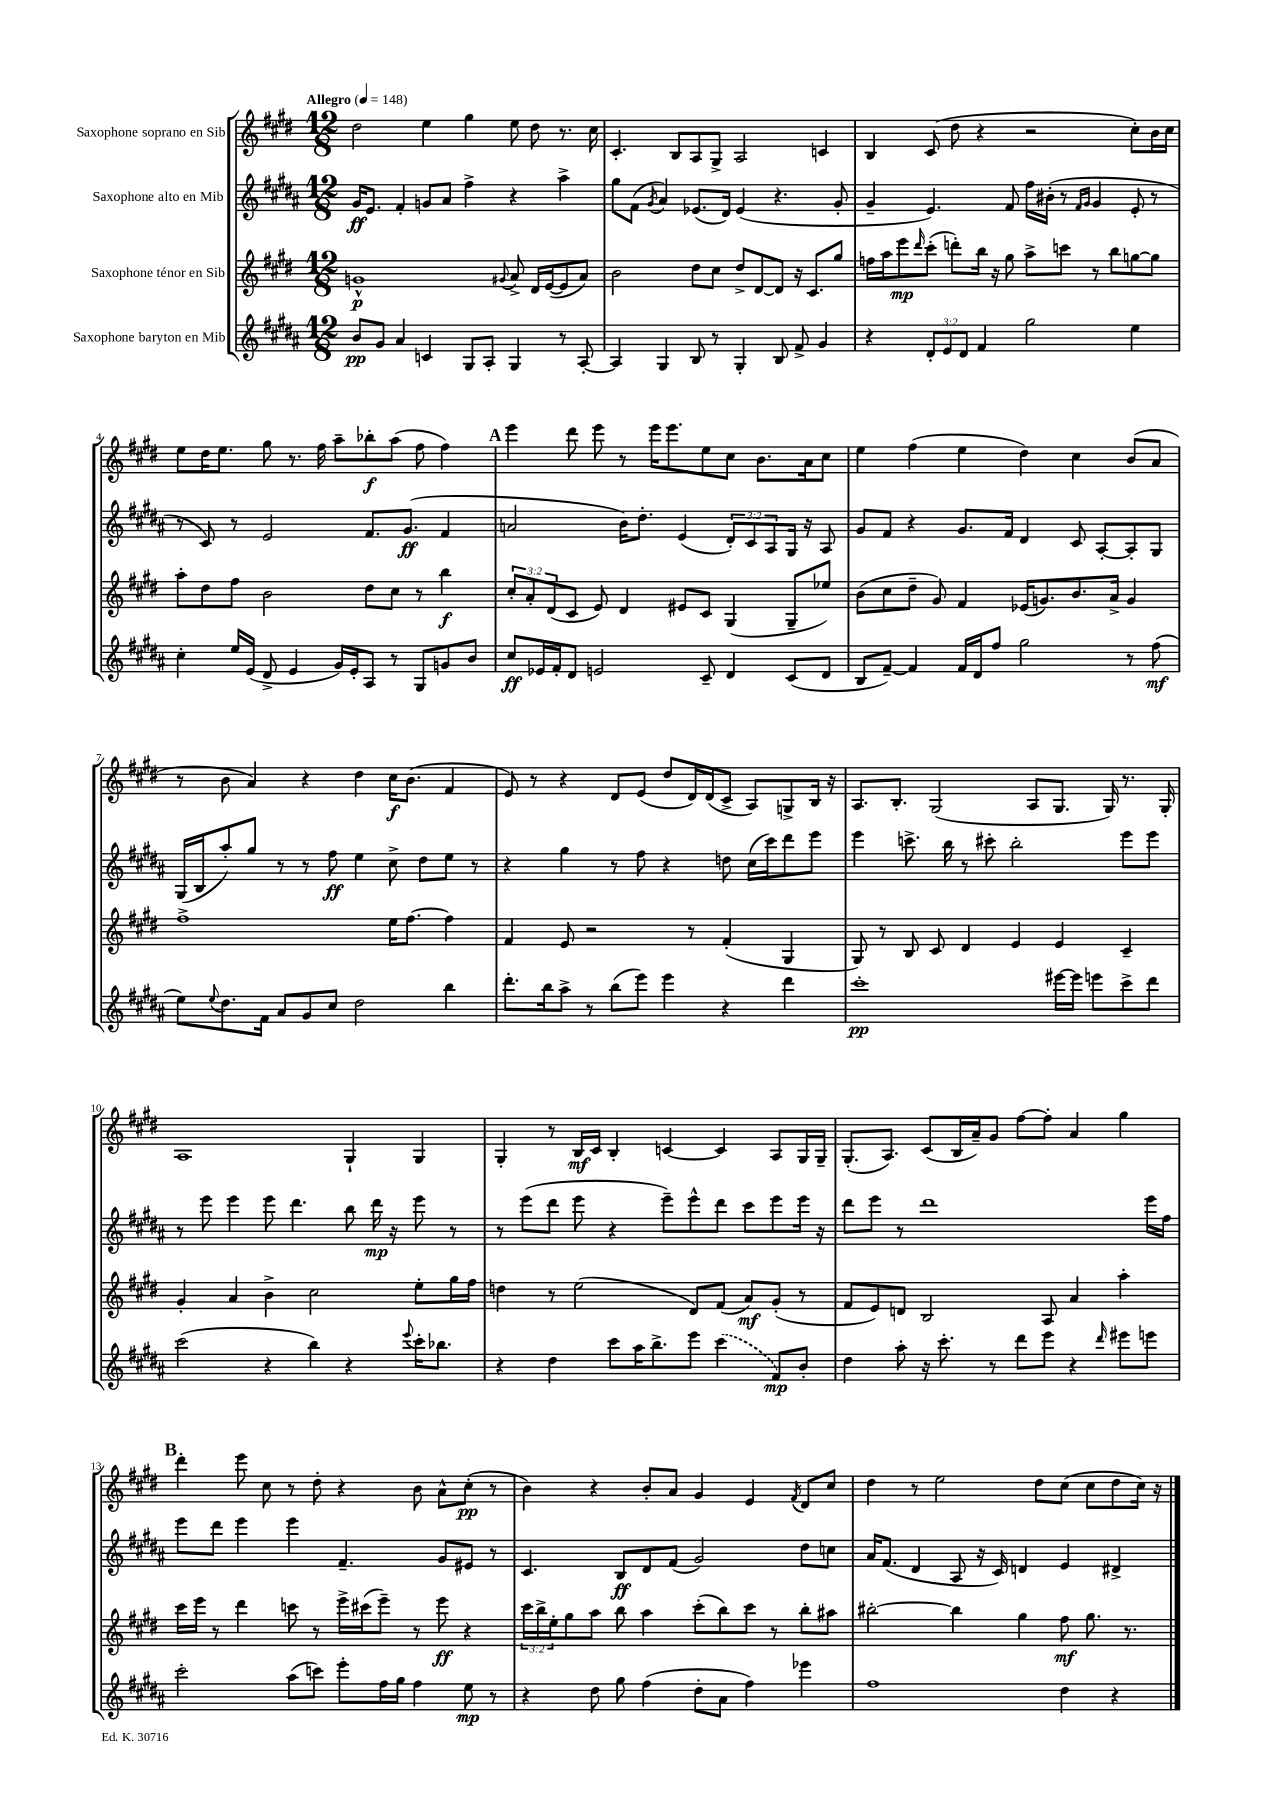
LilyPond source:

<<
\new StaffGroup <<
\new Staff = "s0" \with { instrumentName = "Saxophone soprano en Sib" } {
    \clef treble \key e \major \numericTimeSignature \time 12/8 \tempo "Allegro" 4 = 148
    dis''2 e''4 gis''4 e''8 dis''8 r8. cis''16 |
    cis'4.-. b8 a8 gis8-> a2 c'4 |
    b4 cis'8( dis''8 r4 r2 cis''8-.) b'16 cis''16 |
    e''8 dis''16 e''8. gis''8 r8. fis''16 a''8-- bes''8-.\f a''8( fis''8 fis''4) |
    \mark \markup { \bold "A" } e'''4 dis'''8 e'''8 r8 e'''16 e'''8. e''8 cis''8 b'8. a'16 cis''8 |
    e''4 fis''4( e''4 dis''4) cis''4 b'8( a'8 |
    r8 b'8 a'4) r4 dis''4 cis''16\f b'8.( fis'4 |
    e'8) r8 r4 dis'8 e'8( dis''8 dis'16) dis'16( cis'8-> a8) g8-> b16 r16 |
    a8. b8.-. gis2( a8 gis8. gis16) r8. gis16-. |
    a1 gis4-! gis4 |
    gis4-. r8 b16\mf cis'16 b4-. c'4~ c'4 a8 gis16 gis16-- |
    gis8.-.( a8.) cis'8( b16 a'16--) gis'8 fis''8~ fis''8-. a'4 gis''4 |
    \mark \markup { \bold "B" } dis'''4-. e'''8 cis''8 r8 dis''8-. r4 b'8 a'8-^ cis''8-.\pp( r8 |
    b'4) r4 b'8-. a'8 gis'4 e'4 \acciaccatura { fis'8 } dis'8 cis''8 |
    dis''4 r8 e''2 dis''8 cis''8( cis''8 dis''8 cis''16) r16 \bar "|." |
}
\new Staff = "s1" \with { instrumentName = "Saxophone alto en Mib" } {
    \clef treble \key b \major \numericTimeSignature \time 12/8 \override Staff.TupletNumber.text = #tuplet-number::calc-fraction-text
    gis'16\ff e'8. fis'4-. g'8 ais'8 fis''4-> r4 ais''4-> |
    gis''8 fis'8( \acciaccatura { gis'8 } ais'4) ees'8.( dis'16) ees'4( r4. gis'8-. |
    gis'4-- e'4.) fis'8 fis''16 bis'16-.( r8 \grace { fis'16 gis'16 } gis'4 e'8-. r8 |
    r8 cis'8) r8 e'2 fis'8. gis'8.\ff( fis'4 |
    \mark \markup { \bold "A" } a'2 b'16) dis''8.-. e'4( \tuplet 3/2 { dis'8-.) cis'8 ais8 } gis16 r16 ais8 |
    gis'8 fis'8 r4 gis'8. fis'16 dis'4 cis'8 ais8~-. ais8-. gis8 |
    gis16( b16 ais''8-.) gis''8 r8 r8 fis''8\ff e''4 cis''8-> dis''8 e''8 r8 |
    r4 gis''4 r8 fis''8 r4 d''8 cis''16( cis'''16) dis'''8 e'''8 |
    e'''4 c'''8.-> b''16 r8 cis'''8-. b''2-. e'''8 e'''8 |
    r8 e'''8 e'''4 e'''8 dis'''4. b''8 dis'''16\mp r16 e'''8 r8 |
    r8 e'''8( dis'''8 e'''8 r4 e'''8--) e'''8-^ dis'''8 cis'''8 e'''8 e'''16 r16 |
    dis'''8 e'''8 r8 dis'''1 e'''16 fis''16 |
    \mark \markup { \bold "B" } e'''8 dis'''8 e'''4 e'''4 fis'4.-- gis'8 eis'8 r8 |
    cis'4. b8\ff dis'8 fis'8( gis'2) dis''8 c''8 |
    ais'16 fis'8.( dis'4 ais8 r16 cis'16) d'4 e'4 dis'4-> \bar "|." |
}
\new Staff = "s2" \with { instrumentName = "Saxophone ténor en Sib" } {
    \clef treble \key e \major \numericTimeSignature \time 12/8 \override Staff.TupletNumber.text = #tuplet-number::calc-fraction-text
    g'1-^\p \appoggiatura { gis'8 } a'8-> dis'16 e'16~( e'8 a'8) |
    b'2 dis''8 cis''8 dis''8-> dis'8~ dis'8 r16 cis'8. gis''8 |
    f''16 a''16 e'''8\mp \grace { dis'''16 } cis'''8-.( d'''8-.) b''16 r16 gis''8 a''8-> c'''8 r8 b''8 g''8~ g''8 |
    a''8-. dis''8 fis''8 b'2 dis''8 cis''8 r8 b''4\f |
    \mark \markup { \bold "A" } \tuplet 3/2 { cis''8-. a'8-. dis'8( } cis'8 e'8) dis'4 eis'8 cis'8 gis4( gis8-- ees''8) |
    b'8( cis''8 dis''8-- gis'8) fis'4 ees'16( g'8.) b'8. a'16-> g'4 |
    fis''1-> e''16 fis''8.~ fis''4 |
    fis'4 e'8 r2 r8 fis'4-.( gis4 |
    gis8) r8 b8 cis'8 dis'4 e'4 e'4 cis'4-- |
    gis'4-. a'4 b'4-> cis''2 e''8-. gis''16 fis''16 |
    d''4 r8 e''2( dis'8) fis'8( a'8\mf) gis'8-.( r8 |
    fis'8 e'8) d'8 b2 a8 a'4 a''4-. |
    \mark \markup { \bold "B" } cis'''16 e'''16 r8 dis'''4 c'''8 r8 e'''16-> cis'''16( e'''8--) r8 e'''8\ff r4 |
    \tuplet 3/2 { cis'''16 b''16-> e''16-. } gis''8 a''8 b''8 a''4 cis'''8-.( b''8) cis'''8 r8 b''8-. ais''8 |
    bis''2~-. bis''4 gis''4 fis''8\mf gis''8. r8. \bar "|." |
}
\new Staff = "s3" \with { instrumentName = "Saxophone baryton en Mib" } {
    \clef treble \key b \major \numericTimeSignature \time 12/8 \override Staff.TupletNumber.text = #tuplet-number::calc-fraction-text
    b'8\pp gis'8 ais'4 c'4 gis8 ais8-. gis4 r8 ais8~-. |
    ais4 gis4 b8 r8 gis4-. b8 fis'8-> gis'4 |
    r4 \tuplet 3/2 { dis'8-. e'8 dis'8 } fis'4 gis''2 e''4 |
    cis''4-. e''16 e'16( dis'8-> e'4 gis'16) e'16-. ais8 r8 gis8 g'8 b'8 |
    \mark \markup { \bold "A" } cis''8\ff ees'16 fis'16-. dis'8 e'2 cis'8-- dis'4 cis'8( dis'8 |
    b8 fis'8~--) fis'4 fis'16 dis'16 fis''8 gis''2 r8 fis''8\mf( |
    e''8) \appoggiatura { e''8 } dis''8. fis'16 ais'8 gis'8 cis''8 dis''2 b''4 |
    dis'''8.-. b''16 ais''8-> r8 b''8( e'''8) e'''4 r4 dis'''4 |
    cis'''1-.\pp eis'''16~ eis'''16 e'''8 cis'''8-> dis'''8 |
    cis'''2( r4 b''4) r4 \appoggiatura { e'''8 } cis'''16-. bes''8. |
    r4 dis''4 cis'''8 ais''16 b''8.-> e'''8 \once \slurDashed cis'''4( fis'8\mp) b'8-. |
    dis''4 ais''8-. r16 cis'''8.-. r8 dis'''8 e'''8 r4 \grace { dis'''16 } eis'''8 e'''8 |
    \mark \markup { \bold "B" } cis'''2-. ais''8( c'''8) e'''8-. fis''16 gis''16 fis''4 e''8\mp r8 |
    r4 dis''8 gis''8 fis''4( dis''8-. ais'8 fis''4) ees'''4 |
    fis''1 dis''4 r4 \bar "|." |
}
>>
>>
